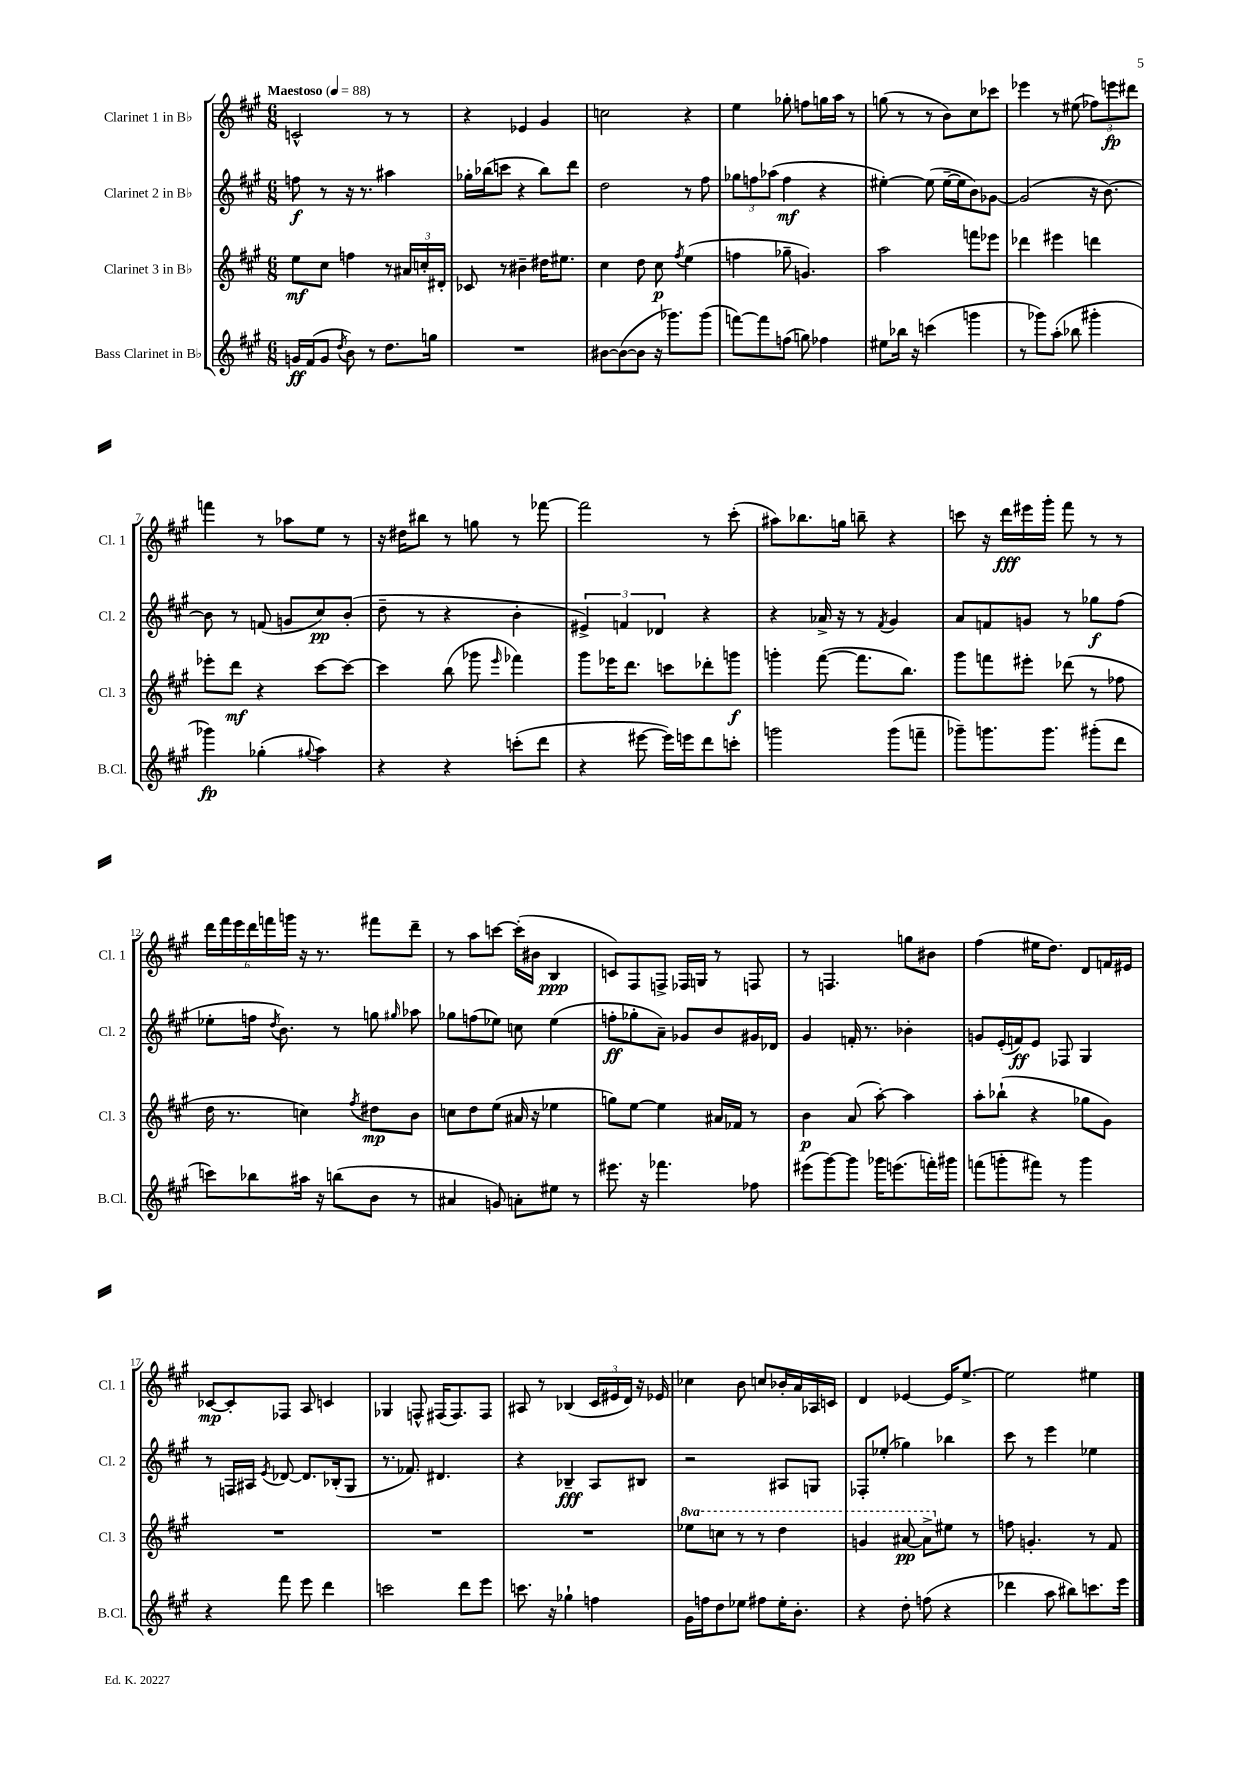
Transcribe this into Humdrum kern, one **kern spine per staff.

**kern	**dynam	**kern	**dynam	**kern	**dynam	**kern	**dynam
*part4	*part4	*part3	*part3	*part2	*part2	*part1	*part1
*staff4	*staff4	*staff3	*staff3	*staff2	*staff2	*staff1	*staff1
*I"Bass Clarinet in B♭	*	*I"Clarinet 3 in B♭	*	*I"Clarinet 2 in B♭	*	*I"Clarinet 1 in B♭	*
*I'B.Cl.	*	*I'Cl. 3	*	*I'Cl. 2	*	*I'Cl. 1	*
*clefG2	*	*clefG2	*	*clefG2	*	*clefG2	*
*k[f#c#g#]	*	*k[f#c#g#]	*	*k[f#c#g#]	*	*k[f#c#g#]	*
*M6/8	*	*M6/8	*	*M6/8	*	*M6/8	*
*MM88	*	*MM88	*	*MM88	*	*MM88	*
=1	=1	=1	=1	=1	=1	=1	=1
!	!	!	!	!	!	!LO:TX:a:B:t=Maestoso	!
16gn/LL	ff	8ee\L	mf	8ffn\	f	2cn^^/	.
(16f#/J	.	.	.	.	.	.	.
8g/J	.	8cc#\J	.	8r	.	.	.
8qdd/	.	.	.	.	.	.	.
8b\)	.	4ffn\	.	16r	.	.	.
.	.	.	.	8.r	.	.	.
8r	.	.	.	.	.	.	.
8.dd\L	.	8r	.	4aa#X\	.	8r	.
.	.	24a#X/LL	.	.	.	8r	.
.	.	24ccn'/	.	.	.	.	.
16ggn\Jk	.	.	.	.	.	.	.
.	.	24d#X'/JJ	.	.	.	.	.
=2	=2	=2	=2	=2	=2	=2	=2
2.r	.	8c-X/	.	16gg-X'\LL	.	4r	.
.	.	.	.	(16bb-X\J	.	.	.
.	.	8r	.	8cccn\J	.	.	.
.	.	4b#X~\	.	4r	.	4e-X/	.
.	.	16dd#X\KL	.	8bb-\L)	.	4g#/	.
.	.	8.ee#X\J	.	.	.	.	.
.	.	.	.	8ddd\J	.	.	.
=3	=3	=3	=3	=3	=3	=3	=3
[8b#X\L	.	4cc#\	.	2dd\	.	2ccn\	.
(8b#\_	.	.	.	.	.	.	.
8b#\J]	.	8dd\	.	.	.	.	.
16r	.	8cc#\	p	.	.	.	.
8.ggg-X\L)	.	.	.	.	.	.	.
.	.	8qff#/	.	.	.	.	.
.	.	(4ee\	.	8r	.	4r	.
(8ggg-\J	.	.	.	8ff#\	.	.	.
=4	=4	=4	=4	=4	=4	=4	=4
[8fffn\L)	.	4ffn\	.	12gg-X\L	.	4ee\	.
.	.	.	.	12ffn\	.	.	.
8fff\]	.	.	.	.	.	.	.
.	.	.	.	(12aa-X\J	.	.	.
(8ffn\J	.	8gg-X~\	.	4ff\	mf	8gg-X'\	.
8ggn\)	.	4.gn/)	.	.	.	8ffn\L	.
4ff-X\	.	.	.	4r	.	16ggn\L	.
.	.	.	.	.	.	16aa\JJ	.
.	.	.	.	.	.	8r	.
=5	=5	=5	=5	=5	=5	=5	=5
8ee#X\L	.	2aa\	.	[4ee#X'\)	.	(8ggn\	.
16bb-X\Jk	.	.	.	.	.	8r	.
16r	.	.	.	.	.	.	.
(4cccn\	.	.	.	(8ee#\]	.	8r	.
.	.	.	.	[16ee#~\LL	.	8b\L)	.
.	.	.	.	16ee#\J]	.	.	.
4gggn\	.	8fffn\L	.	8b\)	.	8cc#\	.
.	.	8eee-X\J	.	[8g-X\J	.	8ccc-X\J	.
=6	=6	=6	=6	=6	=6	=6	=6
8r	.	4ddd-X\	.	(2g-/]	.	4eee-X\	.
8ggg-X\L)	.	.	.	.	.	.	.
(8aa'\J	.	4eee#X\	.	.	.	8r	.
8bb-X\	.	.	.	.	.	(8ee#X\	.
4ggg#X'\	.	4dddn\	.	16r	.	12ff-X\L)	.
.	.	.	.	[8.b\)	.	.	.
.	.	.	.	.	.	12eeen\	fp
.	.	.	.	.	.	12ddd#X\J	.
!!LO:LB:g=z
=7	=7	=7	=7	=7	=7	=7	=7
4ggg-X\)	fp	8eee-X'\L	.	8b\]	.	4fffn\	.
.	.	8ddd\J	mf	8r	.	.	.
(4gg-X'\	.	4r	.	(8fn/	.	8r	.
.	.	.	.	8gn/L	.	8aa-X\L	.
8qqgg#X/	.	.	.	.	.	.	.
4aa\)	.	[8ccc#\L	.	8cc#/)	pp	8ee\J	.
.	.	8ccc#\J_	.	(8b'/J	.	8r	.
=8	=8	=8	=8	=8	=8	=8	=8
4r	.	4ccc#\]	.	8dd~\	.	16r	.
.	.	.	.	.	.	16dd#X\KL	.
.	.	.	.	8r	.	8bb#X\J	.
4r	.	(8bb\	.	4r	.	8r	.
.	.	8ggg-X\	.	.	.	8ggn\	.
.	.	16qqeee/	.	.	.	.	.
(8cccn'\L	.	4fff-X\)	.	4b'\	.	8r	.
8ddd\J	.	.	.	.	.	[8fff-X\	.
=9	=9	=9	=9	=9	=9	=9	=9
4r	.	8ggg#\L	.	6e#X^/)	.	2fff-\]	.
.	.	16eee-X\K	.	.	.	.	.
.	.	.	.	6fn/	.	.	.
.	.	8.ddd\J	.	.	.	.	.
[8eee#X\	.	.	.	.	.	.	.
.	.	.	.	6d-X/	.	.	.
16eee#\LL])	.	8cccn\L	.	.	.	.	.
16eeen\J	.	.	.	.	.	.	.
8ddd\	.	8ddd-X'\	.	4r	.	8r	.
8cccn'\J	.	8gggn\J	f	.	.	(8ccc#'\	.
=10	=10	=10	=10	=10	=10	=10	=10
2gggn\	.	4gggn'\	.	4r	.	8aa#X\L)	.
.	.	.	.	.	.	8.bb-X\	.
.	.	([8fff#\	.	16a-X^/	.	.	.
.	.	.	.	16r	.	16ggn\Jk	.
.	.	8.fff#\L]	.	8r	.	8bbn~\	.
.	.	.	.	8qf#/	.	.	.
(8ggg\L	.	.	.	4g#/	.	4r	.
.	.	8.bb\J)	.	.	.	.	.
8fffn~\J	.	.	.	.	.	.	.
=11	=11	=11	=11	=11	=11	=11	=11
8ggg-X~\L)	.	8ggg#\L	.	8a/L	.	8cccn\	.
8.gggn\	.	8fffn\	.	8fn/	.	16r	.
.	.	.	.	.	.	16ddd\LL	fff
.	.	8eee#X'\J	.	8gn/J	.	16eee#X\	.
8.ggg\J	.	.	.	.	.	16ggg#'\JJ	.
.	.	(8ddd-X\	.	8r	.	8fff#\	.
(8ggg#X'\L	.	8r	.	8gg-X\L	f	8r	.
8ddd\J	.	8ff-X\	.	(8ff#\J	.	8r	.
!!LO:LB:g=z
=12	=12	=12	=12	=12	=12	=12	=12
8cccn\L)	.	16dd\	.	8ee-X'\L	.	24ddd\LL	.
.	.	.	.	.	.	24fff#\	.
.	.	8.r	.	.	.	.	.
.	.	.	.	.	.	24eee\	.
8bb-X\	.	.	.	16ffn\Jk	.	24ddd\	.
.	.	.	.	.	.	24fffn\	.
.	.	.	.	8qdd/	.	.	.
.	.	.	.	8.b\)	.	.	.
.	.	.	.	.	.	24gggn\JJ	.
16aa#X\Jk	.	4ccn\)	.	.	.	16r	.
16r	.	.	.	.	.	8.r	.
(8bbn\L	.	.	.	8r	.	.	.
.	.	8qff#/	.	.	.	.	.
8b\J	.	8dd#X\L	mp	8ggn\	.	8fff#X\L	.
.	.	.	.	16qqgg#X/	.	.	.
8r	.	8b\J	.	8aa-X\	.	8ddd~\J	.
=13	=13	=13	=13	=13	=13	=13	=13
4a#X/	.	8ccn\L	.	8gg-X\L	.	8r	.
.	.	8dd\	.	(8ffn\	.	8aa\L	.
8gn/)	.	(8ee\J	.	8ee-X\J)	.	[8cccn\J	.
8an'\L	.	16a#X/	.	8ccn\	.	(16ccc'\LL]	.
.	.	16r	.	.	.	16b#X\JJ	.
8ee#X\J	.	4ee-X\	.	(4ee-\	.	4B/	ppp
8r	.	.	.	.	.	.	.
=14	=14	=14	=14	=14	=14	=14	=14
8.eee#X\	.	8ggn\L)	.	8ffn'\L	ff	8cn/L)	.
.	.	[8ee\J	.	8gg-X'\	.	8F#/	.
16r	.	.	.	.	.	.	.
4.fff-X\	.	4ee\]	.	8a~\J)	.	8Fn^/J	.
.	.	.	.	8g-X/L	.	16F-X/LL	.
.	.	.	.	.	.	16Gn/JJ	.
.	.	16a#X/LL	.	8b/	.	8r	.
.	.	16f-X/JJ	.	.	.	.	.
8ff-X\	.	8r	.	16g#X/L	.	8Fn/	.
.	.	.	.	16d-X/JJ	.	.	.
=15	=15	=15	=15	=15	=15	=15	=15
(8eee#X\L	.	4b\	p	4g#/	.	8r	.
[8ggg#\)	.	.	.	.	.	4.Fn/	.
8ggg#\J]	.	(8a/	.	16fn'/	.	.	.
.	.	.	.	8.r	.	.	.
16ggg-X\KL	.	[8aa'\)	.	.	.	.	.
(8.eeen\	.	.	.	.	.	.	.
.	.	4aa\]	.	4b-X'\	.	8ggn\L	.
16fffn'\L)	.	.	.	.	.	8b#X\J	.
16ggg#X\JJ	.	.	.	.	.	.	.
=16	=16	=16	=16	=16	=16	=16	=16
(8fffn\L	.	8aa'\L	.	8gn/L	.	(4ff#\	.
8gggn'\	.	(8bb-X`\J	.	(16e'/L	.	.	.
.	.	.	.	16fn/J)	ff	.	.
8fff#X\J)	.	4r	.	8e/J	.	16ee#X\KL	.
.	.	.	.	.	.	8.dd\J)	.
8r	.	.	.	8F-X/	.	.	.
4ggg\	.	8gg-X\L	.	4G#/	.	8d/L	.
.	.	8g#\J)	.	.	.	16fn/L	.
.	.	.	.	.	.	16e#X/JJ	.
!!LO:LB:g=z
=17	=17	=17	=17	=17	=17	=17	=17
4r	.	2.r	.	8r	.	[8c-X/L	mp
.	.	.	.	16Fn/LL	.	8c-'/]	.
.	.	.	.	16A#X/JJ	.	.	.
.	.	.	.	8qe/	.	.	.
8fff#\	.	.	.	[8d-X/	.	8F-X/J	.
8eee\	.	.	.	8.d-/L]	.	8A/	.
4ddd\	.	.	.	.	.	4cn/	.
.	.	.	.	(16B-X'/k	.	.	.
.	.	.	.	8G#/J	.	.	.
=18	=18	=18	=18	=18	=18	=18	=18
2cccn\	.	2.r	.	8.r	.	4G-X/	.
.	.	.	.	8.f-X/)	.	.	.
.	.	.	.	.	.	8Fn^^/	.
.	.	.	.	4.d#X/	.	(16F#X/KL	.
.	.	.	.	.	.	8.F#/)	.
8ddd\L	.	.	.	.	.	.	.
8eee\J	.	.	.	.	.	8F#/J	.
=19	=19	=19	=19	=19	=19	=19	=19
8.cccn\	.	2.r	.	4r	.	8A#X/	.
.	.	.	.	.	.	8r	.
16r	.	.	.	.	.	.	.
4gg-X`\	.	.	.	4B-X~/	fff	(4B-X/	.
4ffn\	.	.	.	8A/L	.	24c#/LL	.
.	.	.	.	.	.	24e#X/	.
.	.	.	.	.	.	24d/JJ)	.
.	.	.	.	8B#X/J	.	16r	.
.	.	.	.	.	.	16e-X/	.
=20	=20	=20	=20	=20	=20	=20	=20
*	*	*8va	*	*	*	*	*
16g#\LL	.	8eee-X\L	.	2r	.	4cc-X\	.
16ffn\J	.	.	.	.	.	.	.
8dd\	.	8cccn\J	.	.	.	.	.
8ee-X\J	.	8r	.	.	.	8b\	.
8ff#X\L	.	8r	.	.	.	8ccn/L	.
16ee-'\K	.	4ddd\	.	8A#X/L	.	16b-X'/L	.
8.b'\J	.	.	.	.	.	16a/	.
.	.	.	.	8Gn/J	.	16A-X/	.
.	.	.	.	.	.	16cn/JJ	.
=21	=21	=21	=21	=21	=21	=21	=21
4r	.	4ggn/	.	8F-X'/L	.	4d/	.
.	.	.	.	(8ee-X'/J	.	.	.
8dd'\	.	[8aa#X/	pp	4gg-X\)	.	[4e-X/	.
(8ffn\	.	8aa#^\L]	.	.	.	.	.
*	*	*X8va	*	*	*	*	*
4r	.	8ee#X\J	.	4bb-X\	.	16e-/KL]	.
.	.	.	.	.	.	[8.ee^/J	.
.	.	8r	.	.	.	.	.
=22	=22	=22	=22	=22	=22	=22	=22
4ddd-X\	.	8ffn\	.	8ccc#\	.	2ee\]	.
.	.	4.gn'/	.	8r	.	.	.
8aa\	.	.	.	4eee\	.	.	.
8bb#X\L)	.	.	.	.	.	.	.
8.cccn\	.	8r	.	4ee-X\	.	4ee#X\	.
.	.	8f#/	.	.	.	.	.
16eee\Jk	.	.	.	.	.	.	.
==	==	==	==	==	==	==	==
*-	*-	*-	*-	*-	*-	*-	*-
